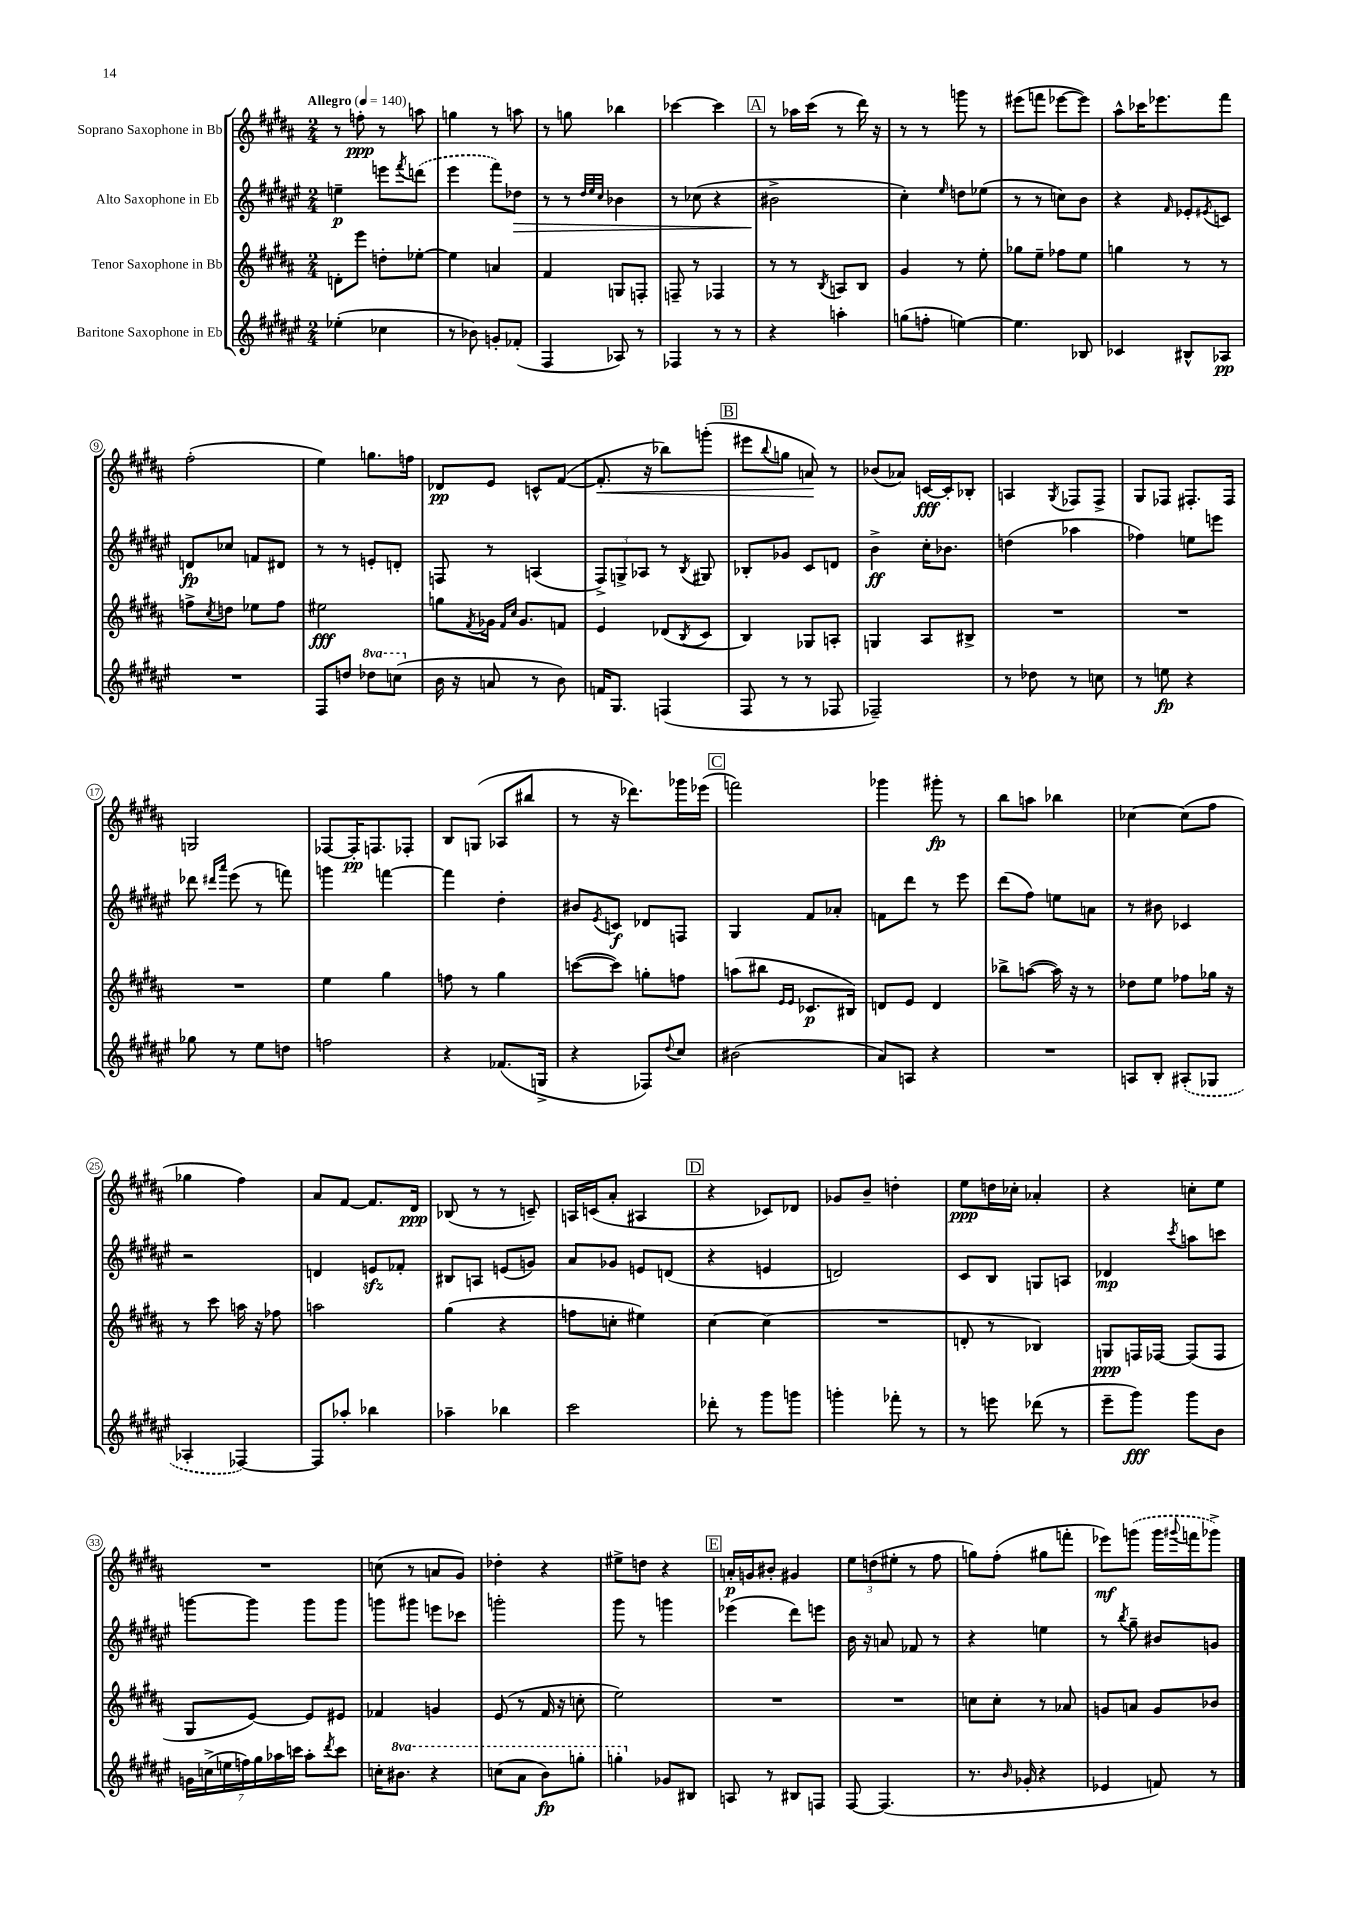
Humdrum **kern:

**kern	**dynam	**kern	**dynam	**kern	**dynam	**kern	**dynam
*part4	*part4	*part3	*part3	*part2	*part2	*part1	*part1
*staff4	*staff4	*staff3	*staff3	*staff2	*staff2	*staff1	*staff1
*I"Baritone Saxophone in Eb	*	*I"Tenor Saxophone in Bb	*	*I"Alto Saxophone in Eb	*	*I"Soprano Saxophone in Bb	*
*clefG2	*	*clefG2	*	*clefG2	*	*clefG2	*
*k[f#c#g#d#a#e#]	*	*k[f#c#g#d#a#]	*	*k[f#c#g#d#a#e#]	*	*k[f#c#g#d#a#]	*
*M2/4	*	*M2/4	*	*M2/4	*	*M2/4	*
*MM140	*	*MM140	*	*MM140	*	*MM140	*
=1	=1	=1	=1	=1	=1	=1	=1
!	!	!	!	!	!	!LO:TX:a:B:t=Allegro	!
(4ee-X'\	.	8dn'\L	.	4een~\	p	8r	.
.	.	8eee\J	.	.	.	8ffn'\	ppp
4cc-X\	.	8ddn'\L	.	8eeen\L	.	8r	.
.	.	.	.	8qfff#/	.	.	.
.	.	[8ee-X'\J	.	(8dddn\J	.	8aan\	.
=2	=2	=2	=2	=2	=2	=2	=2
8r	.	4ee-\]	.	4eee#\	.	4ggn\	.
8b-X\)	.	.	.	.	.	.	.
8gn'/L	.	4an/	.	8fff#\L)	.	8r	.
!	!	!	!	!	!LO:HP:b	!	!
(8f-X'/J	.	.	.	8dd-X\J	>	8aan\	.
=3	=3	=3	=3	=3	=3	=3	=3
4F#/	.	4f#/	.	8r	.	8r	.
.	.	.	.	8r	.	8ggn\	.
.	.	.	.	32qqdd#/LLL	.	.	.
.	.	.	.	32qqee#/	.	.	.
.	.	.	.	32qqcc#/JJJ	.	.	.
8A-X/)	.	8Gn/L	.	4b-X\	.	4bb-X\	.
8r	.	8Fn'/J	.	.	.	.	.
=4	=4	=4	=4	=4	=4	=4	=4
4F-X/	.	8Fn~/	.	8r	.	[4ccc-X\	.
.	.	8r	.	(8cc-X\	.	.	.
8r	.	4F-X/	.	4r	.	4ccc-\]	.
8r	.	.	.	.	.	.	.
!!LO:REH:place=s1:t=A
=5	=5	=5	=5	=5	=5	=5	=5
4r	.	8r	.	2b#X^\	.	8r	.
.	.	8r	.	.	.	16aa-X\LL	.
.	.	.	.	.	.	(16ccc#\JJ	.
.	.	8qB/	.	.	.	.	.
4aan'\	.	8An/L	.	.	.	8r	.
.	.	8B/J	.	.	.	16ddd#\)	.
.	.	.	.	.	.	16r	.
.	.	.	.	.	]	.	.
=6	=6	=6	=6	=6	=6	=6	=6
(8ggn\L	.	4g#/	.	4cc#'\)	.	8r	.
8ffn'\J	.	.	.	.	.	8r	.
.	.	.	.	16qqee#/	.	.	.
[4een\)	.	8r	.	8ddn\L	.	8gggn\	.
.	.	8ee'\	.	(8ee-X\J	.	8r	.
=7	=7	=7	=7	=7	=7	=7	=7
4.ee\]	.	8gg-X\L	.	8r	.	(8eee#X\L	.
.	.	8ee~\J	.	8r	.	8fffn\J	.
.	.	8ff-X\L	.	8ccn\L)	.	[8eee-X\L	.
8B-X/	.	8ee\J	.	8b\J	.	8eee-\J])	.
=8	=8	=8	=8	=8	=8	=8	=8
4c-X/	.	4ggn\	.	4r	.	8aa#^^\L	.
.	.	.	.	.	.	16ccc-X\K	.
.	.	.	.	.	.	8.eee-X\	.
.	.	.	.	16qqf#/	.	.	.
8B#X^^/L	.	8r	.	8e-X'/L	.	.	.
.	.	.	.	8qe#X/	.	.	.
8A-X/J	pp	8r	.	8cn/J	.	8fff#\J	.
!!LO:LB:g=z
=9	=9	=9	=9	=9	=9	=9	=9
2r	.	8ffn^\L	.	8dn/L	fp	(2ff#'\	.
.	.	8qcc#/	.	.	.	.	.
.	.	8ddn\J	.	8cc-X/J	.	.	.
.	.	8ee-X\L	.	8fn/L	.	.	.
.	.	8ff\J	.	8d#X/J	.	.	.
=10	=10	=10	=10	=10	=10	=10	=10
8F#/L	.	2ee#X\	fff	8r	.	4ee\)	.
8ddn/J	.	.	.	8r	.	.	.
*8va	*	*	*	*	*	*	*
8ddd-X\L	.	.	.	8en'/L	.	8.ggn\L	.
(8cccn\J	.	.	.	8dn'/J	.	.	.
.	.	.	.	.	.	16ffn\Jk	.
=11	=11	=11	=11	=11	=11	=11	=11
*X8va	*	*	*	*	*	*	*
16b\	.	8ggn\L	.	8Fn/	.	8d-X/L	pp
16r	.	.	.	.	.	.	.
.	.	8qf#/	.	.	.	.	.
8an/	.	16g-X\Jk	.	8r	.	8e/J	.
.	.	16qqf#/LL	.	.	.	.	.
.	.	16qqcc#/JJ	.	.	.	.	.
.	.	8.g-/L	.	.	.	.	.
8r	.	.	.	(4An/	.	8cn^^/L	.
8b\)	.	8fn/J	.	.	.	([8f#/J	.
=12	=12	=12	=12	=12	=12	=12	=12
!	!	!	!	!	!	!	!LO:HP:b
16fn/KL	.	4e/	.	12F#^/L)	.	8.f#'/]	<
8.G#/J	.	.	.	.	.	.	.
.	.	.	.	12Gn^/	.	.	.
.	.	.	.	12A-X/J	.	.	.
.	.	.	.	.	.	16r	.
(4Fn/	.	(8d-X/L	.	8r	.	8bb-X\L)	.
.	.	8qB/	.	8qB/	.	.	.
.	.	8c#/J	.	8G#X/	.	(8gggn'\J	.
!!LO:REH:place=s1:t=B
=13	=13	=13	=13	=13	=13	=13	=13
8F#/	.	4B/)	.	8B-X'/L	.	8eee#X\L	.
.	.	.	.	.	.	8qqbb/	.
8r	.	.	.	8g-X/J	.	8ggn\J	.
8r	.	8G-X/L	.	8c#/L	.	8an/)	.
8F-X/	.	8An'/J	.	8dn/J	.	8r	[
=14	=14	=14	=14	=14	=14	=14	=14
2F-X~/)	.	4Gn/	.	4b^\	ff	(8b-X/L	.
.	.	.	.	.	.	8a-X/J)	.
.	.	8A#/L	.	16cc#'\KL	.	[16cn/LL	fff
.	.	.	.	8.b-X\J	.	16c'/J]	.
.	.	8B#X^/J	.	.	.	8B-X'/J	.
=15	=15	=15	=15	=15	=15	=15	=15
8r	.	2r	.	(4ddn\	.	4An/	.
8dd-X\	.	.	.	.	.	.	.
.	.	.	.	.	.	8qG#/	.
8r	.	.	.	4aa-X\	.	8F-X/L	.
8ccn\	.	.	.	.	.	8F-^/J	.
=16	=16	=16	=16	=16	=16	=16	=16
8r	.	2r	.	4ff-X\)	.	8G#/L	.
8een\	fp	.	.	.	.	8F-X/J	.
4r	.	.	.	8een\L	.	8.F#X'/L	.
.	.	.	.	8eeen\J	.	.	.
.	.	.	.	.	.	16F#/Jk	.
!!LO:LB:g=z
=17	=17	=17	=17	=17	=17	=17	=17
8gg-X\	.	2r	.	8ddd-X\	.	2Gn/	.
.	.	.	.	16qqddd#X/LL	.	.	.
.	.	.	.	16qqaaa#/JJ	.	.	.
8r	.	.	.	(8eee#\	.	.	.
8ee#\L	.	.	.	8r	.	.	.
8ddn\J	.	.	.	8fffn\)	.	.	.
=18	=18	=18	=18	=18	=18	=18	=18
2ffn\	.	4ee\	.	4gggn\	.	[8F-X/L	.
.	.	.	.	.	.	16F-'/K]	pp
.	.	.	.	.	.	8.Fn/	.
.	.	4gg#\	.	[4fffn\	.	.	.
.	.	.	.	.	.	8F-X'/J	.
=19	=19	=19	=19	=19	=19	=19	=19
4r	.	8ffn\	.	4fff\]	.	8B/L	.
.	.	8r	.	.	.	(8Gn/J	.
(8.f-X/L	.	4gg#\	.	4dd#'\	.	8A-X/L	.
.	.	.	.	.	.	8bb#X/J	.
16Gn^/Jk	.	.	.	.	.	.	.
=20	=20	=20	=20	=20	=20	=20	=20
4r	.	([8cccn\L	.	8b#X/L	.	8r	.
.	.	.	.	8qe#/	.	.	.
.	.	8ccc\J])	.	8cn/J	f	16r	.
.	.	.	.	.	.	8.ddd-X\L)	.
8F-X/L)	.	8ggn'\L	.	8d-X/L	.	.	.
8qqdd#/	.	.	.	.	.	.	.
8cc#/J	.	8ffn\J	.	8Fn/J	.	16ggg-X\L	.
.	.	.	.	.	.	(16eee-X\JJ	.
!!LO:REH:place=s1:t=C
=21	=21	=21	=21	=21	=21	=21	=21
(2b#X\	.	(8aan\L	.	4G#/	.	2fffn\)	.
.	.	8bb#X\J	.	.	.	.	.
.	.	16qqe/LL	.	.	.	.	.
.	.	16qqe/JJ	.	.	.	.	.
.	.	8.c-X/L	p	8f#/L	.	.	.
.	.	.	.	8a-X'/J	.	.	.
.	.	16B#X/Jk)	.	.	.	.	.
=22	=22	=22	=22	=22	=22	=22	=22
8a#/L)	.	8dn/L	.	8fn\L	.	4ggg-X\	.
8An/J	.	8e/J	.	8ddd#\J	.	.	.
4r	.	4d/	.	8r	.	8ggg#X'\	fp
.	.	.	.	8eee#\	.	8r	.
=23	=23	=23	=23	=23	=23	=23	=23
2r	.	8bb-X^\L	.	(8ddd#\L	.	8bb\L	.
.	.	([8aan\J	.	8ff#\J)	.	8aan\J	.
.	.	16aa\])	.	8een\L	.	4bb-X\	.
.	.	16r	.	.	.	.	.
.	.	8r	.	8an\J	.	.	.
=24	=24	=24	=24	=24	=24	=24	=24
8An/L	.	8dd-X\L	.	8r	.	[4cc-X\	.
8B'/J	.	8ee\J	.	8b#X\	.	.	.
(8A#X'/L	.	8ff-X\L	.	4c-X/	.	(8cc-\L]	.
8G-X/J	.	16gg-X\Jk	.	.	.	8ff#\J	.
.	.	16r	.	.	.	.	.
!!LO:LB:g=z
=25	=25	=25	=25	=25	=25	=25	=25
4A-X'/	.	8r	.	2r	.	4gg-X\	.
.	.	8ccc#\	.	.	.	.	.
[4F-X/)	.	16aan\	.	.	.	4ff#\)	.
.	.	16r	.	.	.	.	.
.	.	8ff-X\	.	.	.	.	.
=26	=26	=26	=26	=26	=26	=26	=26
8F-/L]	.	2aan\	.	4dn/	.	8a#/L	.
8aa-X'/J	.	.	.	.	.	[8f#/J	.
4bb-X\	.	.	.	8enzz/L	.	8.f#/L]	.
.	.	.	.	8f-X'/J	.	.	.
.	.	.	.	.	.	16d#/Jk	ppp
=27	=27	=27	=27	=27	=27	=27	=27
4aa-X~\	.	(4gg#\	.	8B#X/L	.	(8B-X/	.
.	.	.	.	8An/J	.	8r	.
4bb-X\	.	4r	.	(8en/L	.	8r	.
.	.	.	.	8gn/J)	.	8cn~/)	.
=28	=28	=28	=28	=28	=28	=28	=28
2ccc#\	.	8ffn\L	.	8a#/L	.	16An/LL	.
.	.	.	.	.	.	(16cn/J	.
.	.	8ccn'\J	.	8g-X/J	.	8a#'/J	.
.	.	4ee#X\)	.	8en/L	.	4A#X/	.
.	.	.	.	(8dn/J	.	.	.
!!LO:REH:place=s1:t=D
=29	=29	=29	=29	=29	=29	=29	=29
8ddd-X'\	.	[4cc#\	.	4r	.	4r	.
8r	.	.	.	.	.	.	.
8ggg#\L	.	(4cc#\]	.	4en/	.	8c-X/L)	.
8gggn\J	.	.	.	.	.	8d-X/J	.
=30	=30	=30	=30	=30	=30	=30	=30
4gggn'\	.	2r	.	2dn/)	.	8g-X/L	.
.	.	.	.	.	.	8b~/J	.
8fff-X'\	.	.	.	.	.	4ddn'\	.
8r	.	.	.	.	.	.	.
=31	=31	=31	=31	=31	=31	=31	=31
8r	.	8dn'/	.	8c#/L	.	8ee\L	ppp
8eeen\	.	8r	.	8B/J	.	16ddn\L	.
.	.	.	.	.	.	16cc-X'\JJ	.
(8ddd-X\	.	4B-X/)	.	8Gn/L	.	4a-X'/	.
8r	.	.	.	8An/J	.	.	.
=32	=32	=32	=32	=32	=32	=32	=32
8eee#~\L	.	8Gn/L	ppp	4d-X/	mp	4r	.
8ggg#\J)	fff	16Fn/L	.	.	.	.	.
.	.	[16F-X/JJ	.	.	.	.	.
.	.	.	.	8qccc#/	.	.	.
8ggg#\L	.	(8F-/L]	.	8aan\L	.	8ccn'\L	.
8b\J	.	8F-/J	.	8cccn\J	.	8ee\J	.
!!LO:LB:g=z
=33	=33	=33	=33	=33	=33	=33	=33
28gn\LL	.	8G#/L	.	[8gggn\L	.	2r	.
(28ccn^\	.	.	.	.	.	.	.
28een\	.	.	.	.	.	.	.
28ffn\)	.	.	.	.	.	.	.
.	.	[8e/J)	.	8ggg\J]	.	.	.
28gg#\	.	.	.	.	.	.	.
28aa-X\	.	.	.	.	.	.	.
28cccn\JJ	.	.	.	.	.	.	.
8aa-'\L	.	8e/L]	.	8ggg\L	.	.	.
8qddd#/	.	.	.	.	.	.	.
8ccc\J	.	8e#X/J	.	8ggg\J	.	.	.
=34	=34	=34	=34	=34	=34	=34	=34
16ccn'\KL	.	4f-X/	.	8gggn\L	.	(8ccn\	.
*8va	*	*	*	*	*	*	*
8.bb#X\J	.	.	.	.	.	.	.
.	.	.	.	8ggg#X\J	.	8r	.
4r	.	4gn/	.	8eeen\L	.	8an/L	.
.	.	.	.	8ccc-X\J	.	8g#/J)	.
=35	=35	=35	=35	=35	=35	=35	=35
(8cccn\L	.	(8e/	.	2gggn'\	.	4dd-X'\	.
8aa#\J	.	8r	.	.	.	.	.
8bb\L)	fp	16f#/	.	.	.	4r	.
.	.	16r	.	.	.	.	.
8gggn'\J	.	8ccn'\	.	.	.	.	.
=36	=36	=36	=36	=36	=36	=36	=36
4gggn'\	.	2ee\)	.	8ggg#\	.	8ee#X^\L	.
.	.	.	.	8r	.	8ddn\J	.
*X8va	*	*	*	*	*	*	*
8g-X/L	.	.	.	4gggn\	.	4r	.
8B#X/J	.	.	.	.	.	.	.
!!LO:REH:place=s1:t=E
=37	=37	=37	=37	=37	=37	=37	=37
8An/	.	2r	.	(4eee-X\	.	16an'/LL	p
.	.	.	.	.	.	16gn/J	.
8r	.	.	.	.	.	8b#X'/J	.
8B#X/L	.	.	.	8ddd#\L)	.	4g#X/	.
8Fn/J	.	.	.	8eeen\J	.	.	.
=38	=38	=38	=38	=38	=38	=38	=38
[8F#/	.	2r	.	16b\	.	12ee\L	.
.	.	.	.	16r	.	.	.
.	.	.	.	.	.	(12ddn\	.
(4.F#/]	.	.	.	8an/	.	.	.
.	.	.	.	.	.	12ee#X'\J	.
.	.	.	.	8f-X/	.	8r	.
.	.	.	.	8r	.	8ff#\	.
=39	=39	=39	=39	=39	=39	=39	=39
8.r	.	8ccn\L	.	4r	.	8ggn\L)	.
.	.	8cc'\J	.	.	.	(8ff#'\J	.
16qqb/	.	.	.	.	.	.	.
16g-X'/	.	.	.	.	.	.	.
4r	.	8r	.	4een\	.	8gg#X\L	.
.	.	8a-X/	.	.	.	8fffn'\J	.
=40	=40	=40	=40	=40	=40	=40	=40
4e-X/	.	8gn/L	.	8r	.	8eee-X\L)	mf
.	.	.	.	8qbb/	.	.	.
.	.	8an/J	.	8gg#~\	.	(8gggn\J	.
8fn/)	.	8g/L	.	8b#X/L	.	16ggg\LL	.
.	.	.	.	.	.	8qqggg#X/	.
.	.	.	.	.	.	16fffn\J	.
8r	.	8b-X/J	.	8gn/J	.	8ggg-X^\J)	.
==	==	==	==	==	==	==	==
*-	*-	*-	*-	*-	*-	*-	*-
